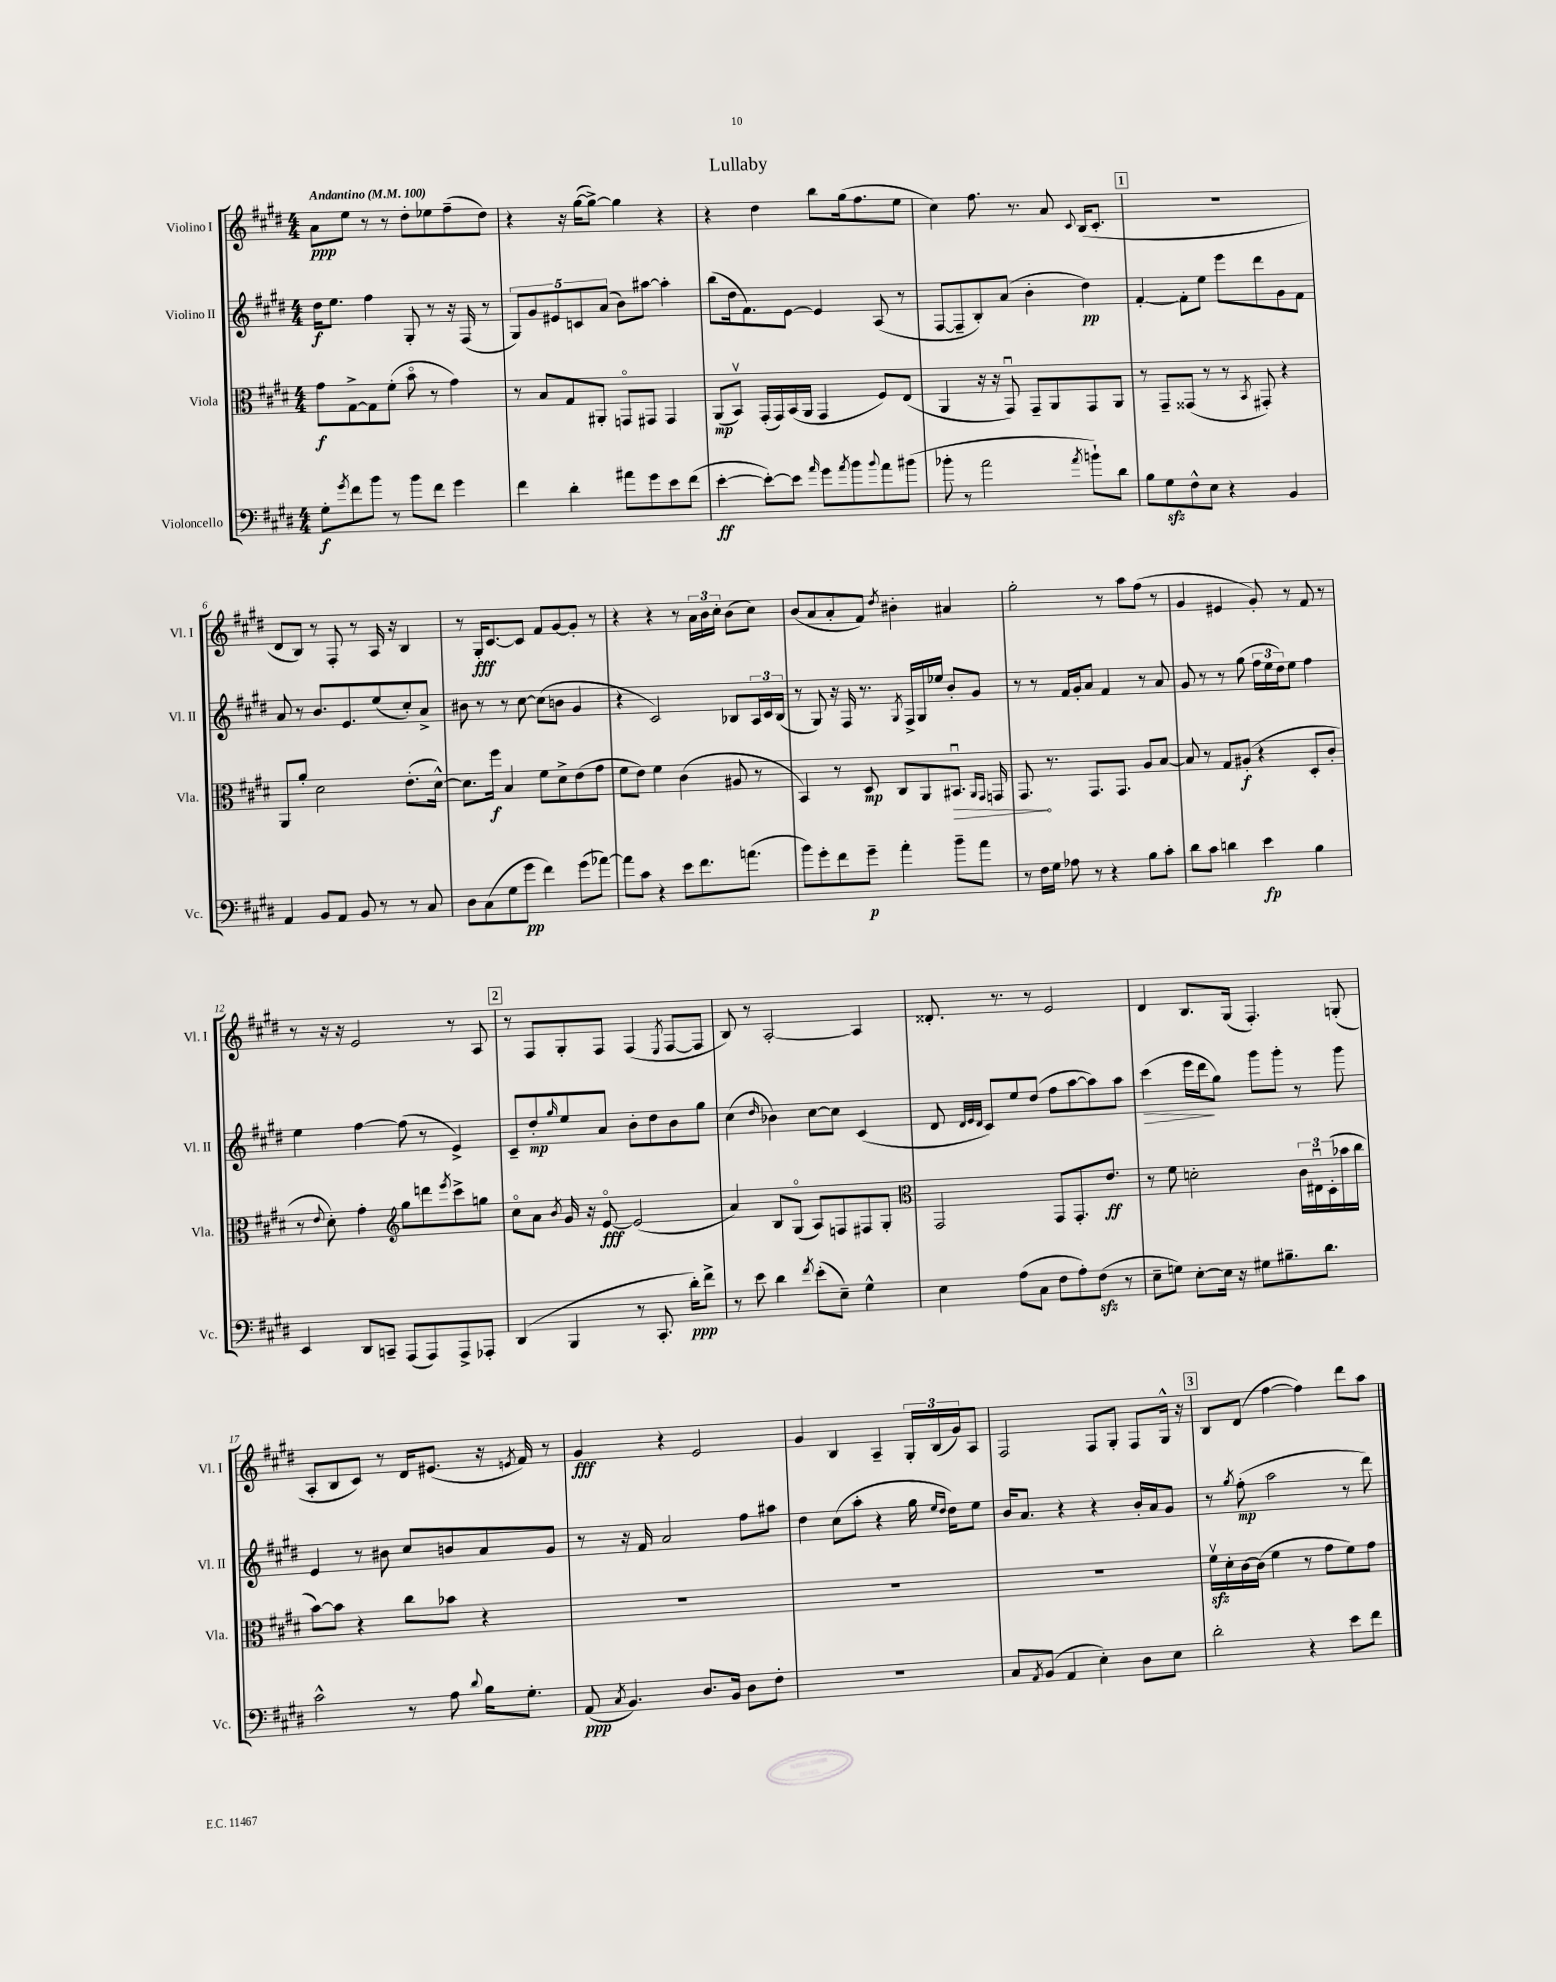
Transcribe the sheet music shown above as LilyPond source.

\header { title = "Lullaby" }
<<
\new StaffGroup <<
\new Staff = "s0" \with { instrumentName = "Violino I" shortInstrumentName = "Vl. I" } {
    \clef treble \key e \major \numericTimeSignature \time 4/4 \tempo "Andantino" 4 = 100
    a'8\ppp e''8 r8 r8 dis''8-. ees''8 fis''8--( dis''8) |
    r4 r16 gis''16~( gis''8~->) gis''4 r4 |
    r4 dis''4 b''8 gis''16( fis''8. e''8 |
    cis''4) fis''8. r8. a'8 \appoggiatura { cis'8 } b16( cis'8.-. |
    \mark \markup { \box "1" } R1 |
    dis'8 b8) r8 fis8-. r8 a16 r16 b4 |
    r8 gis16-.\fff cis'8.~ cis'8 fis'8 gis'8~ gis'8-. r8 |
    r4 r4 r8 \tuplet 3/2 { a'16 b'16 cis''16-. } b'8( cis''8) |
    b'8( a'8 a'8-. fis'8) \acciaccatura { dis''8 } bis'4-. ais'4 |
    gis''2-. r8 a''8 fis''8( r8 |
    gis'4 eis'4 gis'8-.) r8 fis'8 r8 |
    r8 r16 r16 e'2 r8 a8 |
    \mark \markup { \box "2" } r8 fis8 gis8-. fis8 fis4( \acciaccatura { e8 } fis8~ fis8 |
    b8) r8 a2~-. a4 |
    disis'8.-. r8. r8 e'2 |
    dis'4 b8. gis16( fis4.-.) g8-.( |
    a8-. b8 cis'8) r8 dis'16 eis'8.( r16 \acciaccatura { e'8 } fis'16) r8 |
    gis'4\fff r4 e'2 |
    gis'4 b4 a4-- \tuplet 3/2 { gis16-. b16( gis'16) } a8 |
    fis2 fis8 gis8-. fis8 gis16-^ r16 |
    \mark \markup { \box "3" } b8 dis'8( fis''4~ fis''4) dis'''8 a''8 \bar "|." |
}
\new Staff = "s1" \with { instrumentName = "Violino II" shortInstrumentName = "Vl. II" } {
    \clef treble \key e \major \numericTimeSignature \time 4/4
    dis''16\f e''8. fis''4 gis8-. r8 r16 fis16( r8 |
    \tuplet 5/4 { gis8) gis'8 eis'8 c'8 a'8( } b'8) ais''8~ ais''4-. |
    b''8( dis''16 fis'8.) e'8~ e'4 a8( r8 |
    fis8~ fis8-- b8-.) a'8( b'4-. dis''4\pp) |
    \mark \markup { \box "1" } fis'4~-. fis'8-. e''8 e'''8 dis'''8 gis'8 fis'8 |
    a'8 r8 b'8. e'8. e''8( cis''8-.) a'8-> |
    bis'8 r8 r8 cis''8~ cis''8( b'8 gis'4 |
    r4 cis'2) bes8 \tuplet 3/2 { a16 cis'16 bes16( } |
    r8 gis8) r16 fis16 r8. \acciaccatura { gis8 } fis16-> gis16 ees''16 b'8-. gis'8 |
    r8 r8 fis'16 gis'16-. a'8 fis'4 r8 a'8 |
    gis'8 r8 r8 gis''8( \tuplet 3/2 { fis''16 e''16 dis''16) } e''8 fis''4 |
    e''4 fis''4~ fis''8( r8 e'4->) |
    \mark \markup { \box "2" } cis'8-- dis''8-.\mp \grace { gis''16 } e''8 a'8 b'8-. dis''8 b'8 gis''8 |
    cis''4( \grace { dis''16 } bes'4) cis''8~ cis''8 cis'4( |
    dis'8 \grace { dis'32 e'32 dis'32 } cis'8) e''8 dis''8( fis''8 a''8~ a''8) a''8 |
    cis'''4\>( e'''16 dis'''16\! gis''8) gis'''8 gis'''8-. r8 gis'''8 |
    e'4 r8 bis'8 cis''8 b'8 a'8 gis'8 |
    r8 r16 fis'16 a'2 fis''8 ais''8 |
    dis''4 cis''8( a''8-. r4 gis''16 \grace { e''16 dis''16 } dis''16) e''8 |
    b'16 a'8. r4 r4 b'16-. a'16 gis'8 |
    \mark \markup { \box "3" } r8 \acciaccatura { gis''8 } fis''8-.\mp( a''2 r8 dis'''8) \bar "|." |
}
\new Staff = "s2" \with { instrumentName = "Viola" shortInstrumentName = "Vla." } {
    \clef alto \key e \major \numericTimeSignature \time 4/4
    gis'8\f gis8~-> gis8 fis'8-.( b'8\flageolet r8 gis'4) |
    r8 b8 gis8 ais,8-. g,8\flageolet gis,8 gis,4 |
    a,8\mp( b,8\upbow) gis,16-.( gis,16) b,16( a,16 gis,4 fis8) e8( |
    a,4 r16 r16 gis,8\downbow) gis,8-- a,8 gis,8 a,8 |
    \mark \markup { \box "1" } r8 gis,8-- gisis,8( r8 r8 \acciaccatura { b,8 } gis,8-.) r4 |
    a,8 a'8-. dis'2 e'8.-.( dis'16~-^) |
    dis'8. fis''16\f b4 fis'8 dis'8-> e'8( gis'8 |
    fis'8 e'8) fis'4 cis'4( ais8 r8 |
    b,4) r8 dis8\mp cis8 a,8 \once \override Hairpin.circled-tip = ##t bis,8.\downbow\> \grace { a,16 gis,16 } g,16 |
    gis,8.\! r8. gis,8. gis,8. a8 b8~ |
    b8 r8 gis8 ais8-.\f( r4 dis8-. cis'8-. |
    r8 \appoggiatura { e'8 } dis'8-.) gis'4-. \clef treble gis''8 d'''8 \acciaccatura { e'''8 } cis'''8-> g''8 |
    \mark \markup { \box "2" } cis''8\flageolet a'8 \acciaccatura { b'8 } gis'16 r16 e'8~\flageolet\fff e'2( |
    a'4) b8 gis8\flageolet( a8) f8 fis8 gis8-. |
    \clef alto gis,2 gis,8 gis,8.-. e'8.\ff |
    r8 fis'8 d'2-. \tuplet 3/2 { cis'16 eis16\downbow dis16-.( } bes'16 cis''16 |
    b'8~) b'8 r4 cis''8 bes'8 r4 |
    R1 |
    R1 |
    R1 |
    \mark \markup { \box "3" } fis'16\upbow\sfz dis'16-. cis'16~ cis'16( fis'4 r8 gis'8 fis'8) gis'8 \bar "|." |
}
\new Staff = "s3" \with { instrumentName = "Violoncello" shortInstrumentName = "Vc." } {
    \clef bass \key e \major \numericTimeSignature \time 4/4
    gis8-.\f \acciaccatura { gis'8 } fis'8 b'8 r8 b'8 fis'8 gis'4 |
    fis'4 dis'4-. ais'8 gis'8 e'8 fis'8( |
    e'4~-.\ff e'8~-.) e'8 \grace { a'16 } gis'8 \acciaccatura { a'8 } b'8 \appoggiatura { b'8 } a'8 bis'8( |
    bes'8-. r8 a'2 \acciaccatura { a'8 } b'8-!) dis'8 |
    \mark \markup { \box "1" } b8 gis8\sfz fis8-^ e8 r4 b,4 |
    a,4 b,8 a,8 b,8 r8 r8 cis8 |
    dis8 cis8( gis8 gis'8\pp fis'4) gis'8( aes'8~) |
    aes'8 cis'8 r4 e'8 fis'8. a'8.( |
    b'8) gis'8-. fis'8 gis'8--\p a'4-. b'8-- a'8 |
    r8 fis16 gis16 aes8 r8 r4 b8 cis'8-. |
    dis'8 cis'8 d'4 e'4\fp b4 |
    e,4 dis,8 c,8-- a,,8( a,,8) a,,8-> aes,,8-. |
    \mark \markup { \box "2" } dis,4( b,,4 r8 cis,8.-. dis'16-.\ppp) fis'8-> |
    r8 e'8 dis'4 \acciaccatura { fis'8 } e'8-.( e8--) gis4-^ |
    e4 a8( cis8 fis8 a8-.) fis8\sfz( r8 |
    e8-- g8) e8~-. e16 r16 gis8 bis8.-- dis'8. |
    cis'2-^ r8 a8 \appoggiatura { dis'8 } b16 gis8.-. |
    a,8\ppp( \acciaccatura { cis8 } b,4.) dis8. b,16 dis8 fis8-. |
    R1 |
    cis8 \acciaccatura { a,8 } b,8( a,4 e4-.) dis8 e8 |
    \mark \markup { \box "3" } dis'2-. r4 e'8 fis'8 \bar "|." |
}
>>
>>
